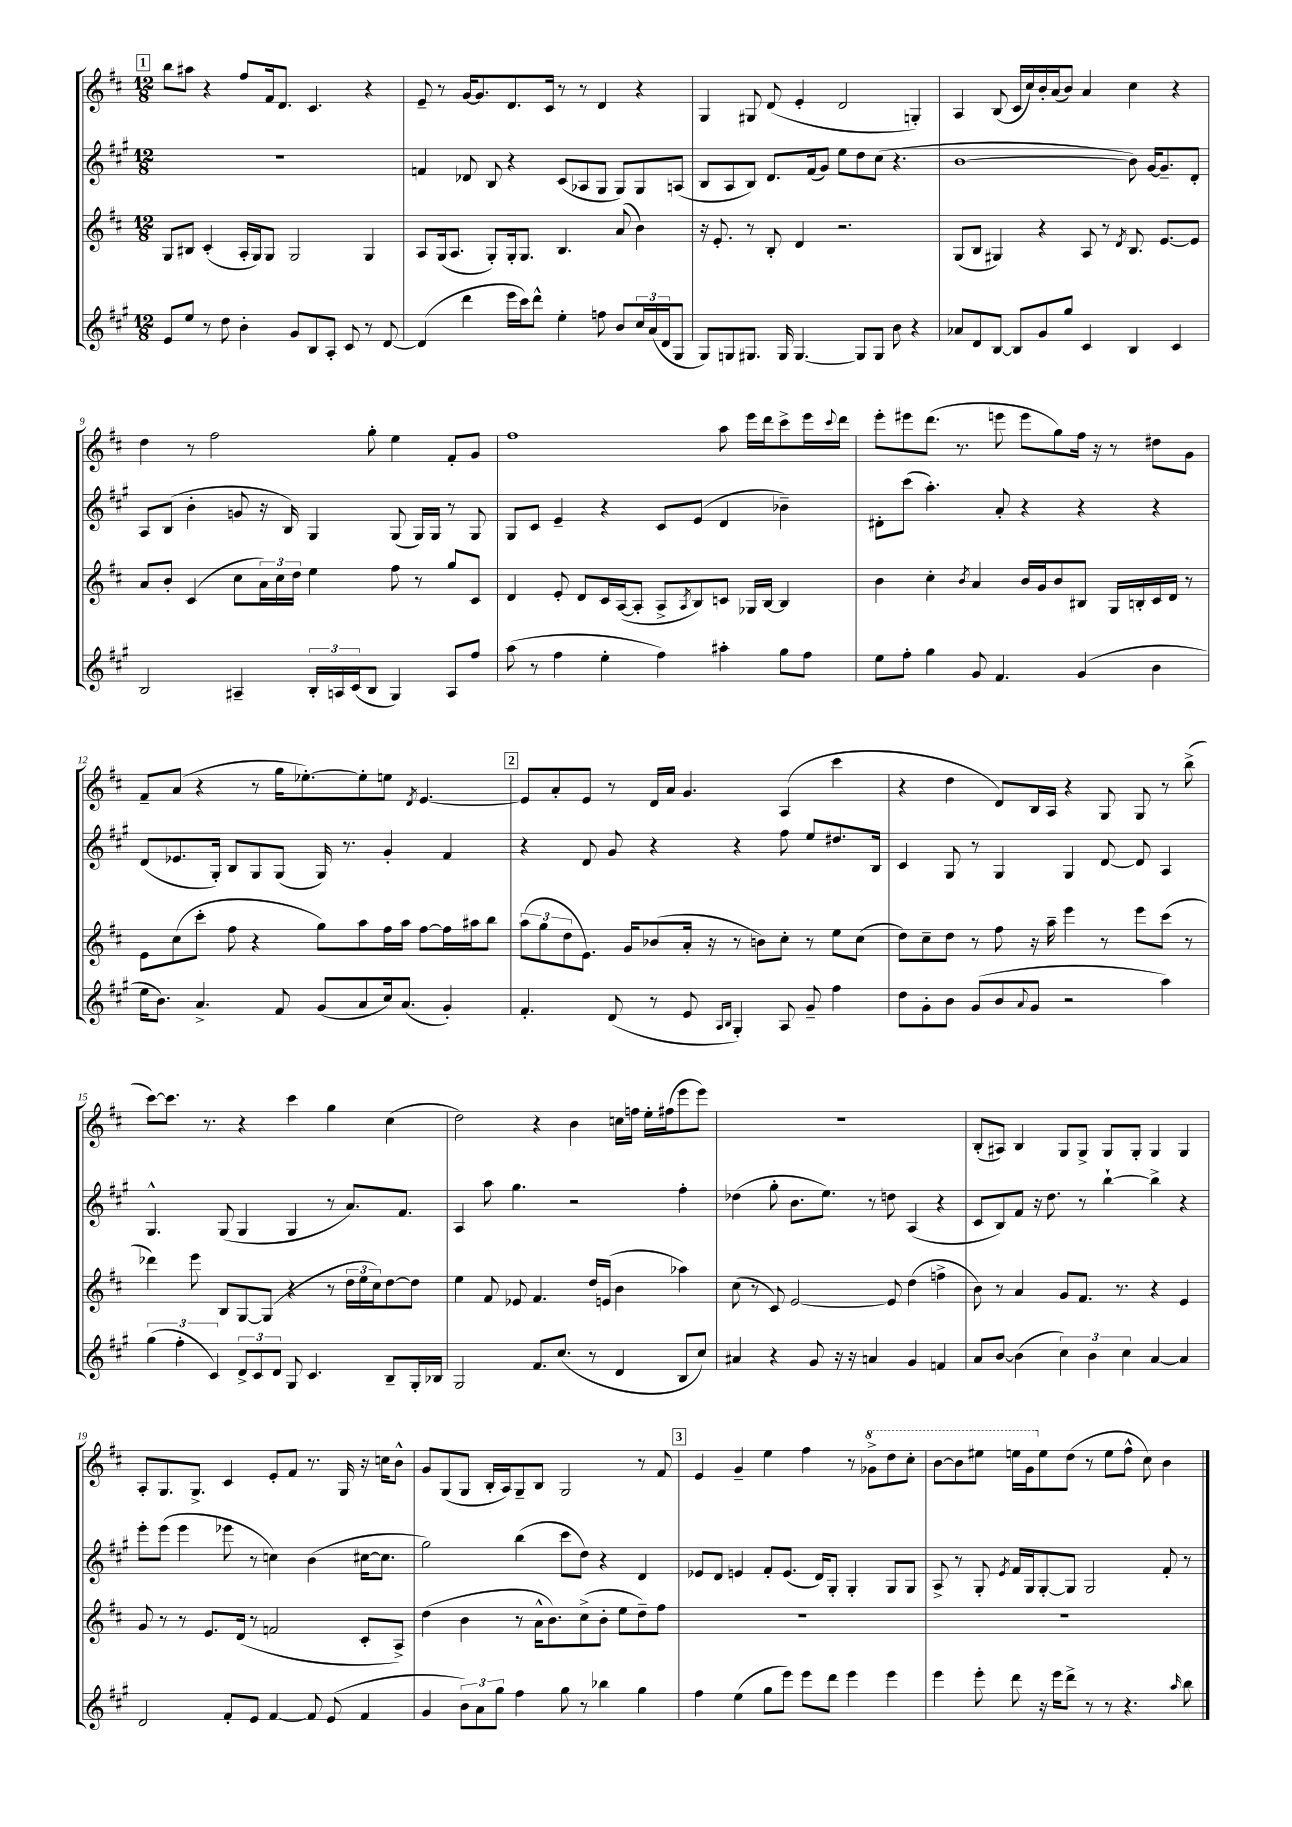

**kern	**kern	**kern	**kern
*staff4	*staff3	*staff2	*staff1
*clefG2	*clefG2	*clefG2	*clefG2
*k[f#c#g#]	*k[f#c#]	*k[f#c#g#]	*k[f#c#]
*M12/8	*M12/8	*M12/8	*M12/8
8e	8G	1.r	8bb
8ee	8B#	.	8aa#
8r	(4c#'	.	4r
8dd	.	.	.
4b'	16A'	.	8ff#
.	16G)	.	.
.	8G	.	16f#
.	.	.	8.d
8g#	2G	.	.
8B	.	.	4.c#
8A'	.	.	.
8c#	.	.	.
8r	4G	.	4r
[8d	.	.	.
=	=	=	=
(4d]	8A	4f	8e~
.	(16G	.	8r
.	8.A	.	.
4ddd	.	8d-	[16g
.	.	.	8.g]
.	8G')	8B	.
16eee	16G'	4r	8.d
16ccc#)	8.G	.	.
8ddd^^	.	.	.
.	.	.	16c#
4ee'	4.B	(8c#	8r
.	.	8A-	8r
8ff	.	8G#	4d
8b	(8a	8G#)	.
24cc#	4b)	8G#	4r
(24a	.	.	.
24d	.	.	.
8G#	.	(8A	.
=	=	=	=
8G#)	16r	8B	4G
.	8.e'	.	.
8G	.	8A	.
8.G#	8r	8B)	8G#
.	8B'	8.d	(8d
16G#	.	.	.
[4.G#	4d	.	4e'
.	.	(16f#	.
.	.	8g#)	.
.	2.r	8ee	2d
8G#]	.	8dd	.
8G#	.	(8cc#	.
8b	.	4.r	.
4r	.	.	4G')
=	=	=	=
8a-	(8G	[1b	4A
8d	8B	.	.
[8B	4G#)	.	(8B
8B]	.	.	16c#
.	.	.	16cc#)
8g#	4r	.	16b'
.	.	.	(16a
8gg#	.	.	8b)
4c#	8A	.	4a
.	8r	.	.
.	8qd	.	.
4B	8.B	8b])	4cc#
.	.	[16g#	.
.	[8.e	8.g#~]	.
4c#	.	.	4r
.	8e]	8d'	.
=	=	=	=
2B	8a	8A	4dd
.	8b'	(8B	.
.	(4c#	4b'	8r
.	.	.	2ff#
4A#~	8cc#	8g	.
.	24a)	16r	.
.	24cc#	.	.
.	.	16B)	.
.	24dd	.	.
24B'	4ee	4G#	.
24A	.	.	.
(24c#	.	.	.
8B	.	.	8gg'
4G#)	8ff#	(8G#	4ee
.	8r	16G#)	.
.	.	16G#	.
8A	8gg	8r	8f#'
8ff#	8c#	8G#	8g
=	=	=	=
(8aa	4d	8G#	1ff#
8r	.	8c#	.
4ff#	8e'	4e~	.
.	8d	.	.
4ee'	16c#	4r	.
.	([16A	.	.
.	8A']	.	.
4ff#)	8A^	8c#	.
.	8qA	.	.
.	8B)	(8e	.
4aa#'	8c	4d	8aa
.	16G-	.	16eee
.	[16B	.	16ddd
8gg#	4B]	4b-~)	8ccc#^
8ff#	.	.	16eee
.	.	.	8qqccc#
.	.	.	16ddd
=	=	=	=
8ee	4b	8d#'	8eee'
8ff#'	.	(8ccc#	8eee#
4gg#	4cc#'	4.aa')	(8.ddd
.	.	.	8.r
.	8qb	.	.
8g#	4a	.	.
4.f#	.	8a'	8eee
.	16b	4r	8eee
.	16g	.	.
.	8b	.	8gg)
(4g#	8B#	4r	16ff#
.	.	.	16r
.	16G	.	8r
.	16B'	.	.
4b	16c#	4r	8dd#
.	16d	.	.
.	8r	.	8g
=	=	=	=
16ee	8e	(8d	8f#~
8.b)	.	.	.
.	(8cc#	8.e-	(8a
4.a^	8ccc#'	.	4r
.	.	16G#')	.
.	8ff#	8B	.
.	4r	8G#	8r
8f#	.	(8G#	16gg
.	.	.	[8.ee-')
(8g#	8gg)	16G#)	.
.	.	8.r	.
8a	8aa	.	8ee-']
16cc#)	16ff#	4g#'	8ee
(8.a	16aa	.	.
.	.	.	8qd
.	[8ff#	.	[4.e
4g#')	16ff#]	4f#	.
.	16aa#	.	.
.	8bb	.	.
=	=	=	=
4.f#'	(12aa	4r	8e]
.	12gg	.	.
.	.	.	8a'
.	12dd	.	.
.	8.e)	8d	8e
(8d	.	8g#	8r
.	16g	.	.
8r	(8b-	4r	16d
.	.	.	16a
8e	16a'	.	4.g
.	16r	.	.
16qqA	.	.	.
16qqB	.	.	.
4G#')	8r	4r	.
.	8b)	.	.
8A	8cc#'	8ff#	(4A
8g#~	8r	8ee	.
4ff#	8ee	8.dd#	4ccc#
.	(8cc#	.	.
.	.	16B	.
=	=	=	=
8dd	8dd)	4c#	4r
8g#'	8cc#~	.	.
8b	8dd	8G#	4dd
(8g#	8r	8r	.
8b	8ff#	4G#	8d)
8qqa	.	.	.
8g#	16r	.	16B
.	16aa~	.	16A
2r	4eee	4G#	4r
.	8r	[8d	8G
.	8eee	8d]	8G
4aa)	(8ccc#	4A	8r
.	8r	.	(8bb^
=	=	=	=
(6gg#	4ddd-)	4.G#^^	[8ccc#)
.	.	.	8.ccc#]
6ff#'	.	.	.
.	8eee	.	.
.	.	.	8.r
6c#)	.	.	.
.	8B	(8G#	.
12d^	[8G	4G#	4r
12c#	.	.	.
.	(8G]	.	.
12d	.	.	.
8G#	4r	4G#	4ccc#
4.c#	.	.	.
.	8r	8r	4gg
.	24dd	8.a)	.
.	24ee	.	.
.	24cc#)	.	.
8B~	[8dd	.	(4cc#
.	.	8.f#	.
16G#'	8dd]	.	.
16B-	.	.	.
=	=	=	=
2G#	4ee	4A	2dd)
.	8f#	8aa	.
.	8e-	4.gg#	.
8.f#	4.f#	.	4r
(8.cc#	.	.	.
.	.	2r	4b
8r	16dd	.	.
.	(16e	.	.
4d	4b	.	16cc
.	.	.	16ff
.	.	.	16ee'
.	.	.	(16ff#
8B	4aa-)	4ff#'	8eee
8cc#)	.	.	8eee)
=	=	=	=
4a#	(8cc#	(4dd-	1.r
.	8r	.	.
4r	8c#)	8gg#'	.
.	[2e	8.b	.
8g#	.	.	.
.	.	8.ee)	.
16r	.	.	.
16r	.	.	.
4a	.	8r	.
.	8e]	8dd	.
4g#	(4dd	(4A	.
4f	4ff^	4r	.
=	=	=	=
8a	8b)	8c#	(8B'
[8b	8r	8B)	8A#)
(4b]	4a	8f#	4B
.	.	16r	.
.	.	8.dd	.
6cc#)	8g	.	8G
.	8.f#	8r	8G^
6b	.	.	.
.	.	[4bb`	8G
.	8.r	.	.
6cc#	.	.	.
.	.	.	8G'
[4a	4r	4bb^]	4G
4a]	4e	4r	4G
=	=	=	=
2d	8g	8eee'	8A'
.	8r	(8eee	8.G
.	8r	4eee	.
.	.	.	8.G^
.	8.e	.	.
8f#'	.	8eee-	4c#
.	(16d	.	.
8e	8r	8r	.
[4f#	2f	4cc)	8e'
.	.	.	8f#
8f#]	.	(4b	8.r
(8e	.	.	.
.	.	.	16G
4f#	8c#'	[16cc#	16r
.	.	8.cc#]	16cc
.	8A^)	.	8b^^
=	=	=	=
4g#	(4dd	2gg#)	8g
.	.	.	(8G
12b)	4b	.	8G
12a	.	.	.
.	.	.	16B'
12gg#	.	.	.
.	.	.	16A)
4ff#	8r	(4bb	8G~
.	16a^^	.	8B
.	8.b)	.	.
8gg#	.	8ccc#	2G
8r	(8cc#^	8dd)	.
4bb-	8b'	4r	.
.	8ee	.	.
4gg#	8dd~)	4d	8r
.	8ff#	.	8f#
=	=	=	=
4ff#	1.r	8e-	4e
.	.	8d	.
(4ee	.	4e	4g~
8gg#	.	8f#'	4ee
8eee)	.	(8.e	.
8eee	.	.	4ff#
.	.	16d)	.
8ddd	.	8G#'	.
4eee	.	4G#'	8r
.	.	.	8gg-^
4eee	.	8G#	8ddd
.	.	8G#	8ccc#'
=	=	=	=
4eee	1.r	8A^	[8bb
.	.	8r	8bb]
8eee'	.	8G#'	8eee#
.	.	8qe	.
8ddd	.	16f#	16eee
.	.	16G#	16gg
16r	.	[8G#'	8ee
16eee	.	.	.
8ddd^	.	8G#]	(8dd
8r	.	2G#	8r
8r	.	.	8ee
4.r	.	.	8ff#^^
.	.	.	8cc#)
.	.	8f#'	4b
16qqaa	.	.	.
8bb	.	8r	.
==	==	==	==
*-	*-	*-	*-
